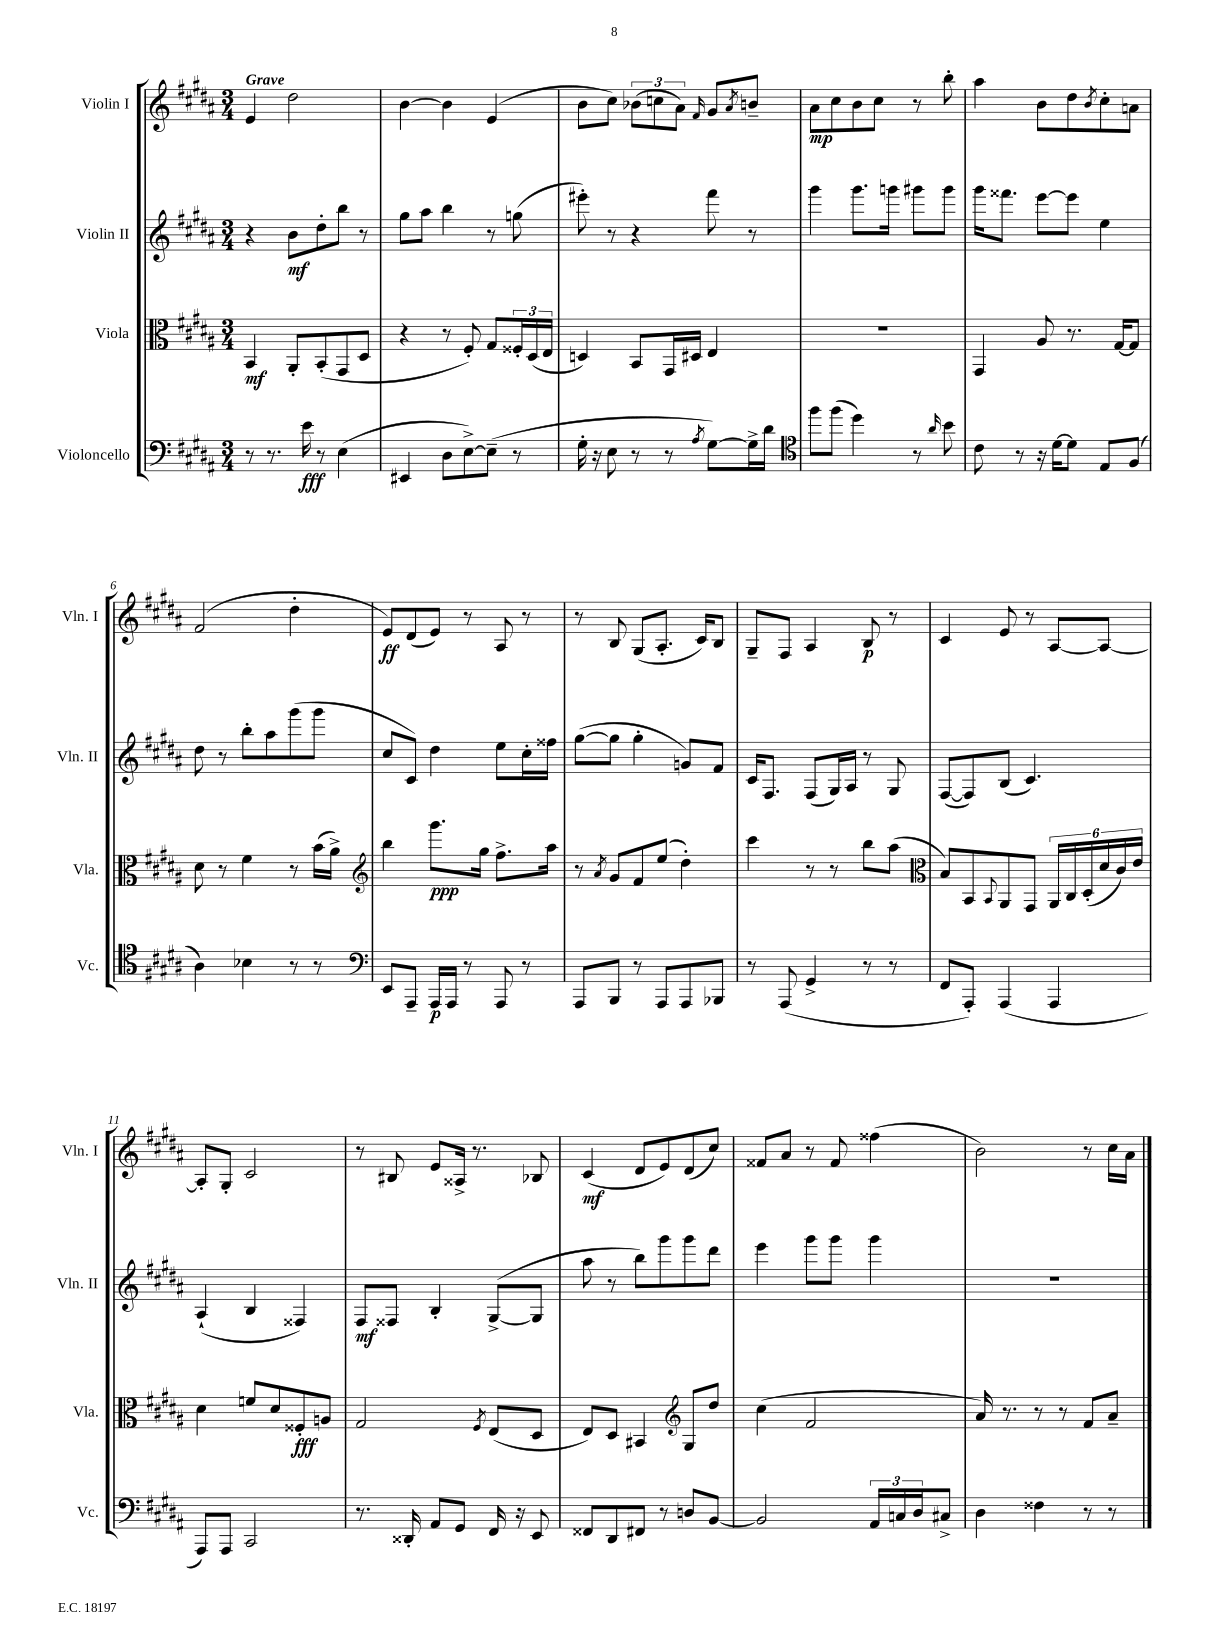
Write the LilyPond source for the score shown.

<<
\new StaffGroup <<
\new Staff = "s0" \with { instrumentName = "Violin I" shortInstrumentName = "Vln. I" } {
    \clef treble \key b \major \numericTimeSignature \time 3/4 \tempo "Grave"
    e'4 dis''2 |
    b'4~ b'4 e'4( |
    b'8 cis''8) \tuplet 3/2 { bes'8( c''8 ais'8) } \grace { fis'16 } gis'8 \acciaccatura { ais'8 } b'8-- |
    ais'8\mp cis''8 b'8 cis''8 r8 b''8-. |
    ais''4 b'8 dis''8 \acciaccatura { b'8 } cis''8-. a'8 |
    fis'2( dis''4-. |
    e'8\ff) dis'8( e'8) r8 ais8 r8 |
    r8 b8 gis8( ais8.-. cis'16) b8 |
    gis8-- fis8 ais4 b8\p r8 |
    cis'4 e'8 r8 ais8~ ais8~ |
    ais8-. gis8-. cis'2 |
    r8 bis8 e'8 aisis16-> r8. bes8 |
    cis'4\mf( dis'8 e'8) dis'8( cis''8) |
    fisis'8 ais'8 r8 fisis'8 fisis''4( |
    b'2) r8 cis''16 ais'16 \bar "|." |
}
\new Staff = "s1" \with { instrumentName = "Violin II" shortInstrumentName = "Vln. II" } {
    \clef treble \key b \major \numericTimeSignature \time 3/4
    r4 b'8\mf dis''8-. b''8 r8 |
    gis''8 ais''8 b''4 r8 g''8( |
    eis'''8-.) r8 r4 fis'''8 r8 |
    gis'''4 gis'''8. g'''16 gis'''8 gis'''8 |
    gis'''16 fisis'''8. e'''8~ e'''8 e''4 |
    dis''8 r8 b''8-. ais''8 gis'''8( gis'''8 |
    cis''8 cis'8) dis''4 e''8 cis''16-. fisis''16 |
    gis''8~( gis''8 gis''4-. g'8) fis'8 |
    cis'16 fis8. fis8( gis16) ais16 r8 gis8 |
    fis8~( fis8) b8( cis'4.) |
    ais4-!( b4 fisis4) |
    fis8\mf fisis8 b4-. gis8~->( gis8 |
    ais''8 r8 b''8) gis'''8 gis'''8 dis'''8 |
    e'''4 gis'''8 gis'''8 gis'''4 |
    R2. \bar "|." |
}
\new Staff = "s2" \with { instrumentName = "Viola" shortInstrumentName = "Vla." } {
    \clef alto \key b \major \numericTimeSignature \time 3/4
    b,4\mf ais,8-. b,8-.( gis,8 dis8 |
    r4 r8 fis8-.) gis8 \tuplet 3/2 { fisis16-. dis16( e16 } |
    d4) b,8 gis,16 dis16 e4 |
    R2. |
    gis,4 ais8 r8. gis16~ gis8 |
    dis'8 r8 fis'4 r8 b'16( ais'16->) |
    \clef treble b''4 gis'''8.\ppp gis''16 fis''8.-> ais''16 |
    r8 \acciaccatura { ais'8 } gis'8 fis'8 e''8( dis''4-.) |
    cis'''4 r8 r8 b''8 ais''8( |
    \clef alto b8) b,8 \appoggiatura { b,8 } ais,8 gis,8 \tuplet 6/4 { ais,16 cis16 dis16-.( dis'16 cis'16) e'16 } |
    dis'4 f'8 dis'8 fisis8-.\fff a8 |
    gis2 \acciaccatura { fis8 } e8( dis8 |
    e8) dis8 bis,4 \clef treble gis8 dis''8 |
    cis''4( fis'2 |
    ais'16) r8. r8 r8 fis'8 ais'8-- \bar "|." |
}
\new Staff = "s3" \with { instrumentName = "Violoncello" shortInstrumentName = "Vc." } {
    \clef bass \key b \major \numericTimeSignature \time 3/4
    r8 r8. e'16\fff r8 e4( |
    eis,4 dis8 e8~->) e8--( r8 |
    gis16-. r16 e8 r8 r8 \acciaccatura { ais8 } gis8~) gis16-> dis'16 |
    \clef tenor fis''8 fis''8( dis''4) r8 \grace { ais'16 } b'8 |
    cis'8 r8 r16 dis'16~ dis'8 e8 fis8( |
    ais4) bes4 r8 r8 |
    \clef bass e,8 ais,,8-- ais,,16\p ais,,16 r8 ais,,8 r8 |
    ais,,8 b,,8 r8 ais,,8 ais,,8 bes,,8 |
    r8 ais,,8( gis,4-> r8 r8 |
    fis,8 ais,,8-.) ais,,4( ais,,4 |
    ais,,8) ais,,8 cis,2 |
    r8. disis,16-. ais,8 gis,8 fis,16 r16 e,8 |
    fisis,8 dis,8 fis,8 r8 d8 b,8~ |
    b,2 \tuplet 3/2 { ais,16 c16 dis16 } cis8-> |
    dis4 fisis4 r8 r8 \bar "|." |
}
>>
>>
